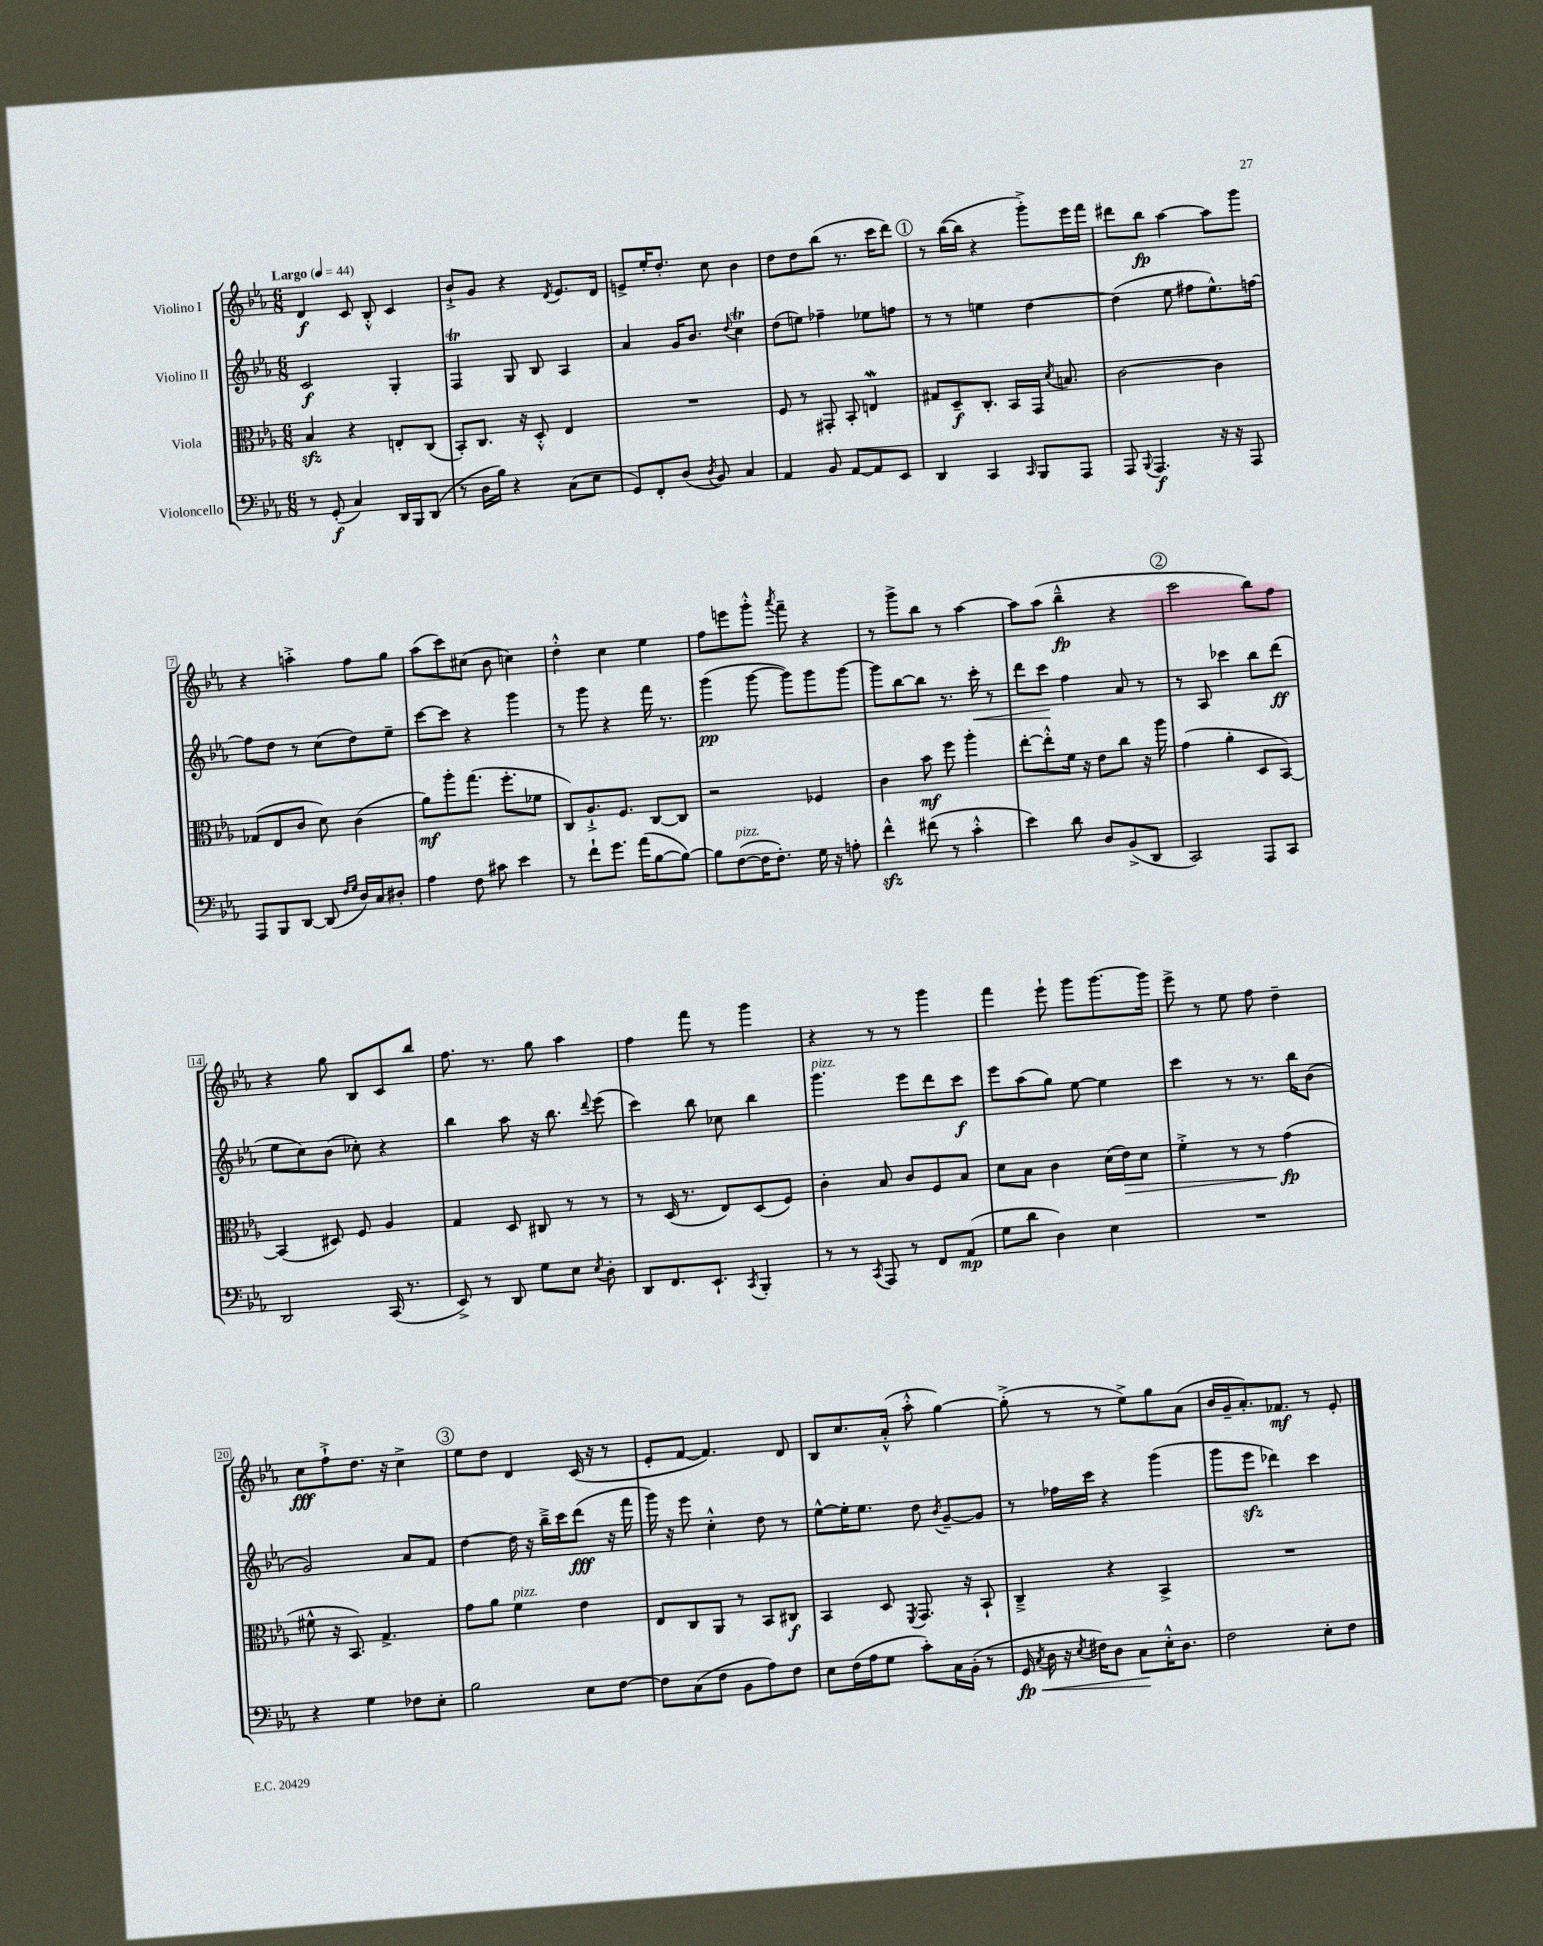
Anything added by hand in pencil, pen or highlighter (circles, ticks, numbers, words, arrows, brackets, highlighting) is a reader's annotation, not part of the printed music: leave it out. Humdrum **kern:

**kern	**kern	**kern	**kern
*staff4	*staff3	*staff2	*staff1
*clefF4	*clefC3	*clefG2	*clefG2
*k[b-e-a-]	*k[b-e-a-]	*k[b-e-a-]	*k[b-e-a-]
*M6/8	*M6/8	*M6/8	*M6/8
*MM44	*MM44	*MM44	*MM44
8r	4B-	2c	4d
(8GG'	.	.	.
4C)	4r	.	8c
.	.	.	8B-'^^
16DD	8E'	4G'	4c
16BBB-	.	.	.
(8DD	(8C	.	.
=	=	=	=
8r	8BB-')	4F	8b-`^
16D	8.C	.	8g
16B-)	.	.	.
4r	.	8G	4r
.	16r	.	.
.	8D'^^	8B-	.
.	.	.	8qd
(8C	4E-	4A-	8.e-
8E-	.	.	.
.	.	.	16d
=	=	=	=
8GG)	2.r	4a-	8e^
8FF'	.	.	16ee-'
.	.	.	8.dd'
(8D	.	16g	.
.	.	8.b-	.
8qD	.	.	.
8BB-)	.	.	8cc
.	.	8qqdd	.
4C	.	4cc	4b-
=	=	=	=
4AA-	8F	(8dd	8dd
.	8r	8ee)	8dd
8BB-	8GG#'	4ff-~	(8bb-
[8AA-	8BB-'	.	8.r
8AA-]	4E	8ee-	.
.	.	.	16ccc
8EE-	.	8ff	8ddd)
=	=	=	=
4DD	8G#	8r	8r
.	8D~	8r	([16bb-
.	.	.	16bb-]
4CC	8.C'	4ee	4r
.	16BB-	.	.
16qqCC	.	.	.
8BBB-	16GG	[4dd	8ggg'^)
.	8qd	.	.
.	8.B	.	.
8AAA-	.	.	16eee-
.	.	.	16fff
=	=	=	=
8AAA-	[2c	(4dd]	8ddd#
8qqBBB-	.	.	.
4.AAA-	.	.	8bb-
.	.	8ee-	[4aa-
.	.	8ff#	.
16r	4c]	8.ee-^^)	8aa-]
16r	.	.	.
8AAA-	.	.	8ggg
.	.	[16ff	.
=	=	=	=
8AAA-	(8G-	8ff]	4r
8BBB-	8E-	8dd	.
[8DD	8c	8r	4aa'^
(8DD]	8d)	(8cc	.
16qqF	.	.	.
16qqG	.	.	.
16D)	(4c	8dd)	8ff
16C	.	.	.
8D#'	.	8ee-~	8gg
=	=	=	=
4A-	8a-)	[8ccc	(8aa-
.	8aa-'	8ccc]	8ccc)
8F	(8.gg	4r	(8cc#
8c#	.	.	8b-
.	8.ff'	.	.
4e-	.	4ggg	4cc)
.	8f-	.	.
=	=	=	=
8r	8C)	8r	4dd'^^
8f`	8.A-`^	8ggg	.
8.g	.	4r	4cc
.	8.F	.	.
(16a-	.	.	.
[8B-	[8C	16fff	4ee-
.	.	8.r	.
8B-_)	8C]	.	.
=	=	=	=
8B-]	2r	(4ggg	8ff
([8F	.	.	8eee
16F]	.	[8ggg	8ggg'^^
8.F')	.	.	.
.	.	.	8qaaa-
.	.	8ggg])	8fff~
16G	4F-	8ggg	4r
16r	.	.	.
8A'	.	[8ggg	.
=	=	=	=
4f^^	4c	8ggg]	8r
.	.	[8bb-	8ggg^
(8f#	8b-	8bb-]	8bb-
8r	8ff	8.r	8r
4c'^^	4aa-'	.	[4aa-
.	.	16ccc'	.
.	.	8r	.
=	=	=	=
4e-)	[8ee-'	8ddd	8aa-]
.	8ee-'^^]	8ccc	(8aa-
8d	16f	4ff	4bb-~^^
.	16r	.	.
8D	8e-	.	.
(8BB-^	8cc	8a-	4r
8DD	16r	8r	.
.	16aa-	.	.
=	=	=	=
2CC)	(4g	8r	2ccc
.	.	8A-	.
.	4a-'	4ccc-	.
8AAA-	8D	8bb-	8bb-)
8CC	[8BB-)	(8ddd	8ff
=	=	=	=
2DD	(4BB-]	8ee-	4r
.	.	8cc)	.
.	8D#)	(8b-	8gg
.	8F	8cc-')	8B-
(16CC	4A-	4r	8c
8.r	.	.	.
.	.	.	8bb-
=	=	=	=
8EE-^)	4G	4bb-	8.ff
8r	.	.	.
.	.	.	8.r
8DD	8D	8aa-	.
8G	8C#	16r	8gg
.	.	8.bb-	.
8E-	8r	.	4aa-
8qE-	.	8qqddd	.
8D'	8r	(8eee-	.
=	=	=	=
8DD	8r	4ccc)	4ff
8.FF	(16D	.	.
.	8.r	.	.
.	.	8bb-	8fff
8.EE-`	.	.	.
.	8E-)	8cc-	8r
8qCC	.	.	.
4BBB-'	(8D	4bb-	4ggg
.	8F)	.	.
=	=	=	=
8r	4c'	4.ggg	4r
8r	.	.	.
8qCC	.	.	.
8AAA-	8B-	.	8r
8r	8c	8eee-	8r
8FF	8F	8ddd	4ggg
(8AA-	8B-	8ccc	.
=	=	=	=
8G	8d	8eee-	4fff
8d	8B-	(8aa-	.
4D)	4c	8gg)	8eee-`
.	.	[8ee-	8ggg
4E-	(16d	4ee-]	[8.ggg
.	16e-)	.	.
.	8d	.	.
.	.	.	16ggg]
=	=	=	=
2.r	4f'^	4ccc	8eee-^
.	.	.	8r
.	8r	8r	8ee-
.	8r	8.r	8ff
.	(4g	.	4dd~
.	.	16bb-	.
.	.	(8b-	.
=	=	=	=
4r	8f#^^	2g)	8cc
.	16r	.	8ff`^
.	8.BB-)	.	.
4G	.	.	8.dd
.	4.G^	.	.
.	.	.	16r
8F-	.	8a-	4cc^
8E-'	.	8f	.
=	=	=	=
2B-	8g	[4dd	8ee-
.	8a-	.	8dd
.	4f	16dd]	4d
.	.	16r	.
.	.	16bb-~^	.
.	.	16ccc	.
8E-	4e-	(8ddd	(16c
.	.	.	16r
[8F	.	16r	8r
.	.	16fff	.
=	=	=	=
8F]	8E-	16ggg)	8e-'
.	.	16r	.
(8C	8C	8eee-	[8f
8F	8AA-	4cc'^^	4.f])
8BB-	8r	.	.
8A-)	8BB-	8dd	.
8F	8C#	8r	8d
=	=	=	=
8E-	4BB-	[8ee-^^	8B-
(16F	.	16ee-']	8.cc
16A-	.	8.ee-	.
8G	8D	.	.
.	.	.	(16a-'^^
.	8qFF	.	.
8c')	8.GG	8dd	8aa-'^^
.	.	8qb-	.
16C	.	[8g~	[4gg)
(16BB-'	16r	.	.
8r	8BB-`	8g]	.
=	=	=	=
16GG	4C~^	8r	(8gg'^]
8qC	.	.	.
16D	.	.	.
16r	.	16ff-	8r
8qE-	.	.	.
16F#)	.	16ccc	.
8D	4r	4r	8r
8C	.	.	8ee-^)
16E-'^^	4BB-^	(4ggg	8gg
8.D	.	.	.
.	.	.	(8a-
=	=	=	=
2F	2.r	8ggg	16b-
.	.	.	16g~
.	.	8eee-	8.a-')
.	.	4ddd-)	.
.	.	.	8.f-
8E-'	.	4ccc	8r
8F	.	.	8e-'
==	==	==	==
*-	*-	*-	*-
